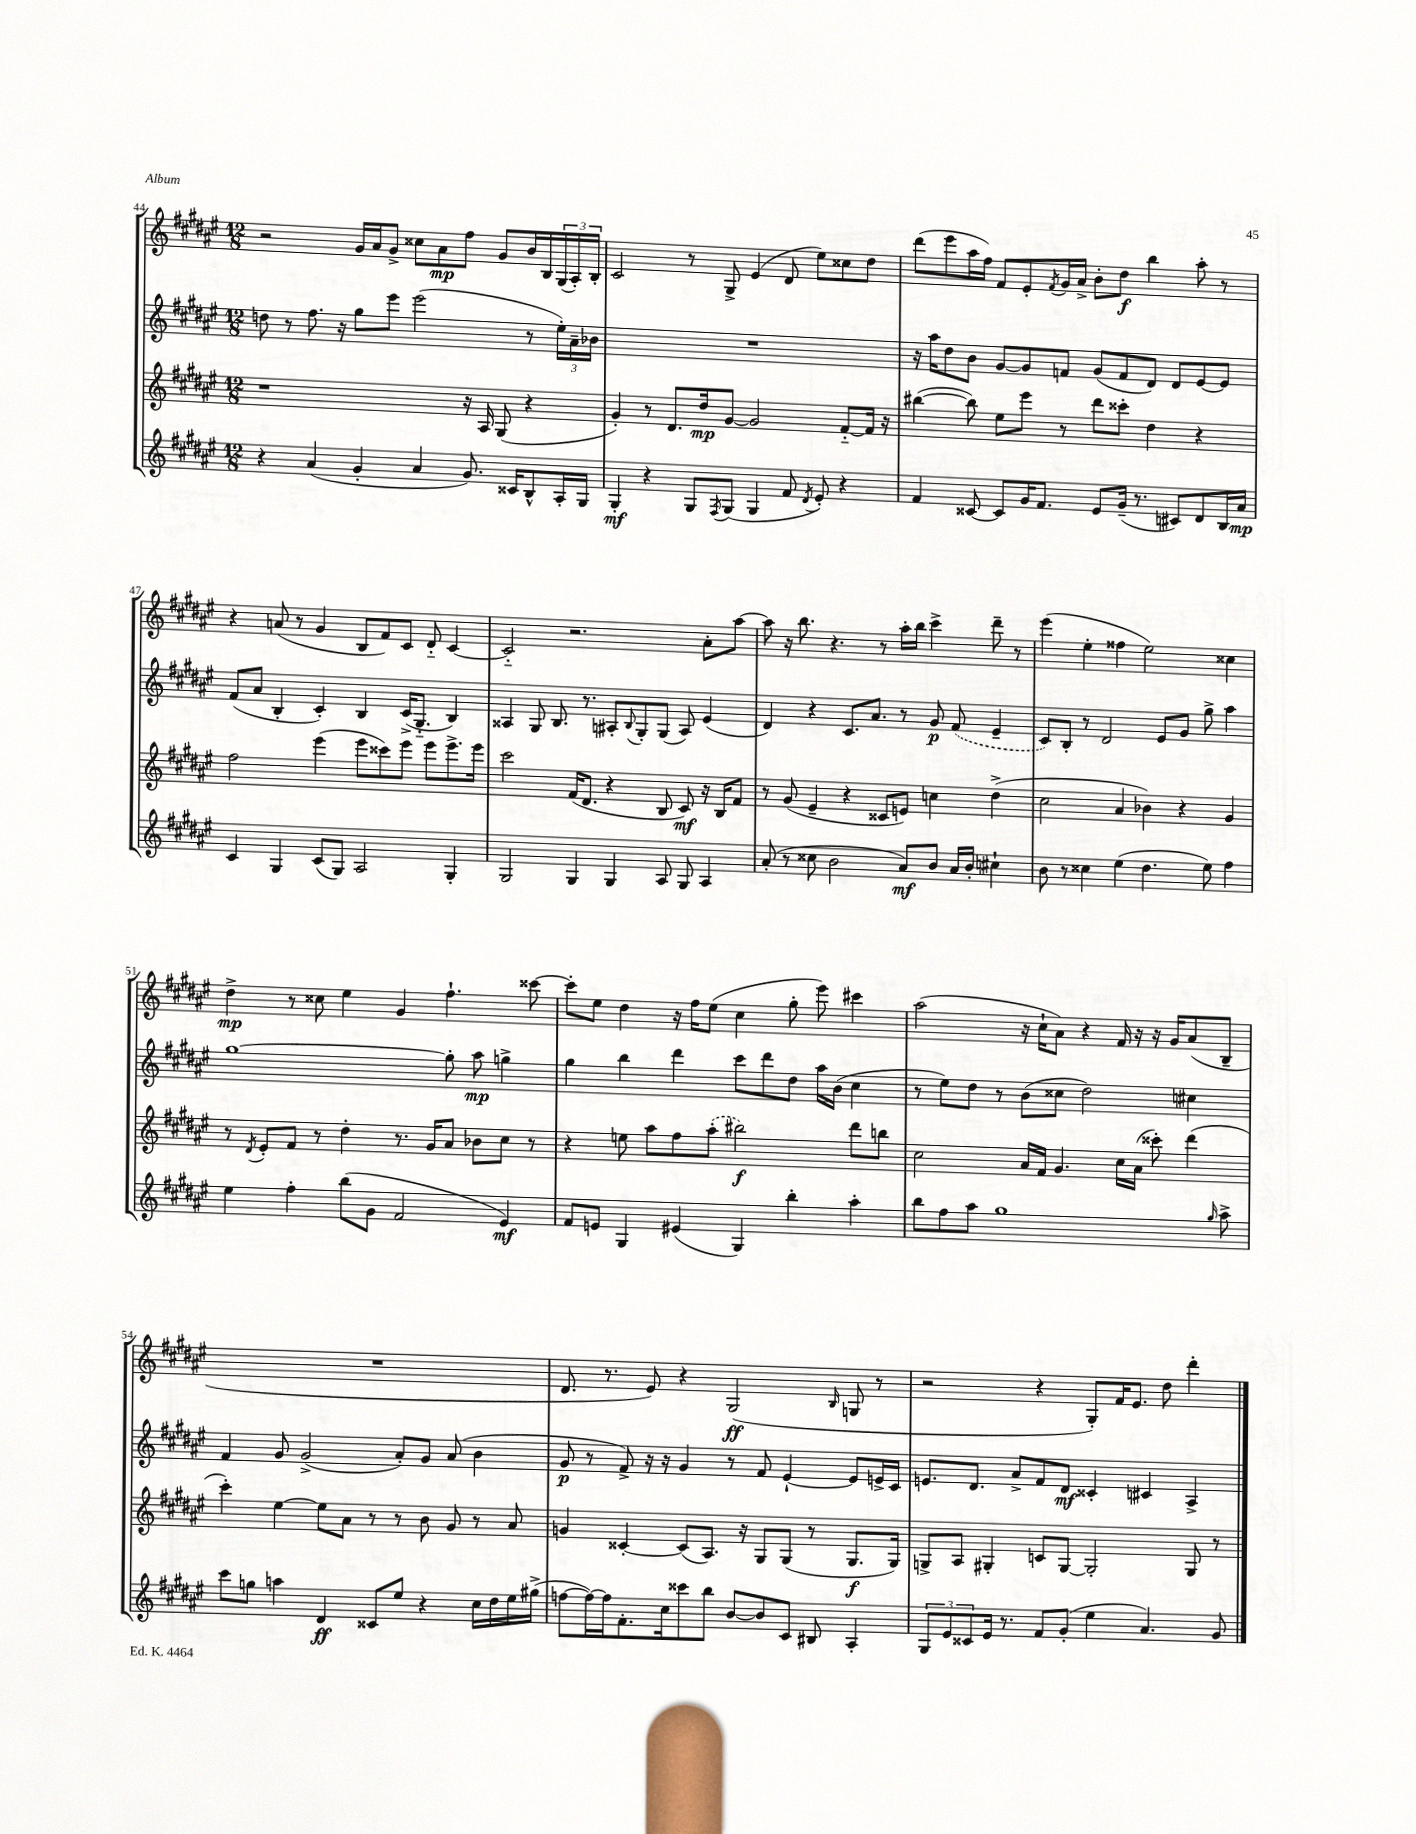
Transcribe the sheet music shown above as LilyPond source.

<<
\new StaffGroup <<
\new Staff = "s0" {
    \clef treble \key fis \major \numericTimeSignature \time 12/8
    r2 gis'16 ais'16 gis'8-> cisis''8 ais'8\mp fis''8 gis'8 b'16 b16 \tuplet 3/2 { gis16( ais16-.) b16-. } |
    cis'2 r8 gis8-> eis'4( dis'8 eis''8) cisis''8 dis''8 |
    dis'''8( eis'''8 ais''16 fis''16) fis'8 eis'8-. \acciaccatura { fis'8 } gis'16 ais'16-> b'8-. dis''8\f b''4 ais''8-. r8 |
    r4 a'8( r8 gis'4 b8 fis'8) cis'8 dis'8-_ cis'4~ |
    cis'2-_ r2. ais'8-. ais''8~ |
    ais''8 r16 b''8. r4. r8 ais''16-. b''16 cis'''4-> dis'''8-- r8 |
    eis'''4( eis''4-. fisis''4 eis''2) cisis''4 |
    dis''4->\mp r8 cisis''8 eis''4 gis'4 fis''4.-! cisis'''8~ |
    cisis'''8-. eis''8 dis''4 r16 fis''16 eis''8( cis''4 gis''8-. eis'''8) cis'''4 |
    ais''2( r16 cis''16-! ais'8) r4 fis'16 r16 r16 gis'16 ais'8( b8-- |
    R1. |
    dis'8. r8. eis'8) r4 gis2\ff( \grace { b16 } g8 r8 |
    r2 r4 gis8-.) fis'16 eis'8. dis''8 dis'''4-. \bar "|." |
}
\new Staff = "s1" {
    \clef treble \key fis \major \numericTimeSignature \time 12/8
    d''8 r8 fis''8. r16 gis''8 eis'''8 eis'''2( r8 \tuplet 3/2 { eis''16-.) ais'16-- bes'16 } |
    R1. |
    r16 ais''16 dis''8 b'8 gis'8~ gis'8 f'8 gis'8( f'8 dis'8) dis'8 eis'8~ eis'8 |
    fis'8( ais'8 b4-. cis'4-.) b4 cis'16->( gis8.-_ b4) |
    aisis4 gis8 b8. r8. ais8-. \appoggiatura { b8 } gis8-. gis8( ais8) eis'4( |
    dis'4) r4 cis'8. ais'8. r8 gis'8\p \once \slurDashed fis'8( eis'4-- |
    cis'8) b8-. r8 dis'2 eis'8 gis'8 gis''8-> ais''4 |
    gis''1~ gis''8-. ais''8\mp g''4-> |
    gis''4 b''4 dis'''4 cis'''8 dis'''8 dis''8 ais''16 b'16( cis''4 |
    r8 eis''8) dis''8 r8 b'8( cisis''8 dis''2) cis''4 |
    fis'4 gis'8 gis'2->( ais'8-.) gis'8 ais'8( b'4 |
    gis'8\p r8 fis'8->) r16 r16 gis'4 r8 fis'8 eis'4~-! eis'8 e'16-> cis'16 |
    e'8. dis'8. ais'8-> fis'8 dis'8\mf cisis'4-. cis'4 ais4-> \bar "|." |
}
\new Staff = "s2" {
    \clef treble \key fis \major \numericTimeSignature \time 12/8
    r1 r16 ais16 gis8( r4 |
    gis'4-.) r8 dis'8. dis''16\mp gis'8~ gis'2 fis'8~-_ fis'16 r16 |
    bis''4~( bis''8) eis''8 eis'''8 r8 dis'''8 cisis'''8-. dis''4 r4 |
    fis''2 eis'''4( eis'''8 cisis'''8) eis'''8 eis'''8 eis'''8.-> eis'''16 |
    cis'''2 fis'16( dis'8. r4 b8 cis'8\mf) r16 b16 fis'8 |
    r8 gis'8( eis'4-- r4 cisis'8 e'8) c''4 dis''4->( |
    cis''2 ais'4 bes'4) r4 gis'4 |
    r8 \acciaccatura { dis'8 } eis'8-. fis'8 r8 dis''4-. r8. gis'16 ais'8 bes'8 cis''8 r8 |
    r4 e''8 ais''8 fis''8 \once \slurDashed ais''8-.( bis''2\f) dis'''8 b''8 |
    cis''2 ais'16 fis'16 gis'4. cis''16 ais'16( cisis'''8-.) dis'''4( |
    cis'''4-.) eis''4~ eis''8 ais'8 r8 r8 b'8 gis'8 r8 ais'8 |
    g'4 cisis'4~-. cisis'8( ais8.) r16 gis8 gis8( r8 gis8.\f gis16) |
    g8-> ais8 gis4-. c'8 gis8~ gis2-. gis8 r8 \bar "|." |
}
\new Staff = "s3" {
    \clef treble \key fis \major \numericTimeSignature \time 12/8
    r4 ais'4( gis'4-. ais'4 gis'8.) cisis'16 b8-^ ais16-. gis16 |
    gis4-.\mf r4 gis8 \acciaccatura { fis8 } gis8( gis4 fis'8 \acciaccatura { dis'8 } eis'8-.) r4 |
    fis'4 cisis'8~ cisis'8 gis'16 fis'8. eis'8 gis'16--( r8. cis'8) dis'8 b16 ais'16\mp |
    cis'4 gis4 cis'8( gis8) ais2 gis4-. |
    gis2 gis4 gis4 ais8 gis8 ais4 |
    ais'8-.( r8 cisis''8 b'2 ais'8\mf) b'8 ais'16 b'16-. cis''4-! |
    b'8 r8 cisis''4 eis''4( dis''4. eis''8) fis''4 |
    eis''4 fis''4-. b''8( gis'8 fis'2 eis'4\mf) |
    fis'8 e'8 gis4 eis'4( gis4) b''4-. ais''4-. |
    b''8 fis''8 ais''8 gis''1 \grace { gis''16 } ais''8-> |
    cis'''8 g''8 a''4 dis'4\ff cisis'8 eis''8 r4 cis''16 dis''16 eis''16 gis''16->( |
    f''8~ f''16~) f''16 fis'8.-. cis''16 cisis'''8 b''8 b'8~ b'8 cis'8 bis8 ais4-. |
    \tuplet 3/2 { gis8 eis'8 cisis'8 } eis'16 r8. fis'8 gis'8-.( eis''4 ais'4.) gis'8 \bar "|." |
}
>>
>>
\layout { \context { \Score currentBarNumber = #44 } }
